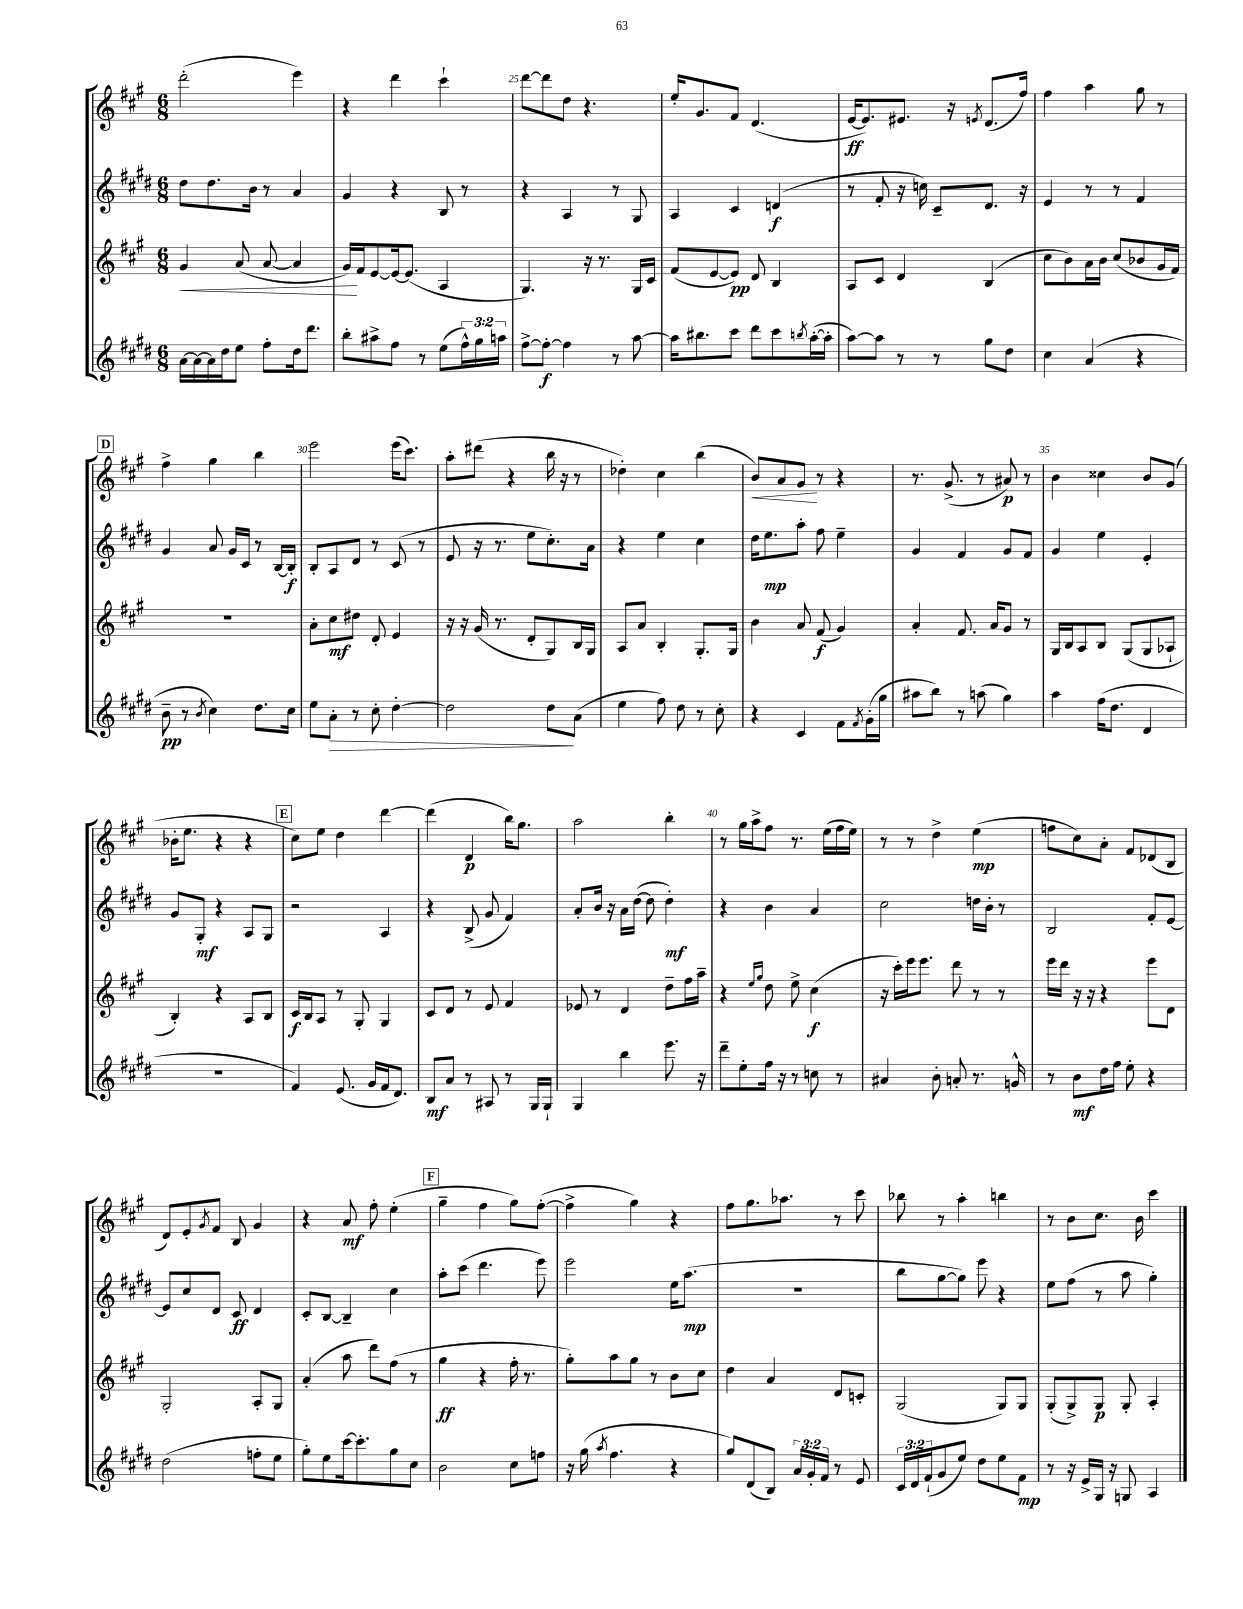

**kern	**dynam	**kern	**dynam	**kern	**dynam	**kern	**dynam
*part4	*part4	*part3	*part3	*part2	*part2	*part1	*part1
*staff4	*staff4	*staff3	*staff3	*staff2	*staff2	*staff1	*staff1
*clefG2	*	*clefG2	*	*clefG2	*	*clefG2	*
*k[f#c#g#d#]	*	*k[f#c#g#]	*	*k[f#c#g#d#]	*	*k[f#c#g#]	*
*M6/8	*	*M6/8	*	*M6/8	*	*M6/8	*
=23	=23	=23	=23	=23	=23	=23	=23
!	!	!	!LO:HP:b	!	!	!	!
[16a\LL	.	4g#/	<	8dd#\L	.	(2ddd'\	.
16a\_	.	.	.	.	.	.	.
16a\]	.	.	.	8.dd#\	.	.	.
16dd#\J	.	.	.	.	.	.	.
8ee\J	.	(8a/	.	.	.	.	.
.	.	.	.	16b\Jk	.	.	.
8ff#'\L	.	[8a/	.	8r	.	.	.
16dd#\k	.	4a/]	.	4a/	.	4eee\)	.
8.ddd#\J	.	.	.	.	.	.	.
=24	=24	=24	=24	=24	=24	=24	=24
8bb'\L	.	16g#/LL)	.	4g#/	.	4r	.
.	.	16f#/J	[	.	.	.	.
8aa#X^\	.	[8e/	.	.	.	.	.
8ff#\J	.	16e/k_	.	4r	.	4ddd\	.
.	.	(8.e/J]	.	.	.	.	.
8r	.	.	.	.	.	.	.
(8ee\L	.	4A/	.	8B/	.	4ccc#`\	.
24ff#^^\L)	.	.	.	8r	.	.	.
24gg#\	.	.	.	.	.	.	.
24aan\JJ	.	.	.	.	.	.	.
=25	=25	=25	=25	=25	=25	=25	=25
[8ff#^\L	.	4.G#/)	.	4r	.	[8ddd\L	.
8ff#'\J_	f	.	.	.	.	8ddd\]	.
4ff#\]	.	.	.	4A/	.	8dd\J	.
.	.	16r	.	.	.	4.r	.
.	.	8.r	.	.	.	.	.
8r	.	.	.	8r	.	.	.
[8aa\	.	16G#/LL	.	8G#/	.	.	.
.	.	16c#/JJ	.	.	.	.	.
=26	=26	=26	=26	=26	=26	=26	=26
16aa\KL]	.	(8f#/L	.	4A/	.	16ee'/KL	.
8.bb#X\	.	.	.	.	.	8.g#/	.
.	.	[8e/	.	.	.	.	.
8ccc#\J	.	8e/J])	pp	4c#/	.	8f#/J	.
8ddd#\L	.	8d/	.	.	.	(4.d/	.
8ccc#\	.	4B/	.	(4dn/	f	.	.
8qbbn/	.	.	.	.	.	.	.
([16aa'\L	.	.	.	.	.	.	.
16aa'\JJ]	.	.	.	.	.	.	.
=27	=27	=27	=27	=27	=27	=27	=27
[8aa\L)	.	8A/L	.	8r	.	[16e/KL	ff
.	.	.	.	.	.	8.e/])	.
8aa\J]	.	8c#/J	.	8f#'/	.	.	.
8r	.	4d/	.	16r	.	8.e#X/J	.
.	.	.	.	16ccn\)	.	.	.
8r	.	.	.	8c#~/L	.	.	.
.	.	.	.	.	.	16r	.
.	.	.	.	.	.	8qen/	.
8gg#\L	.	(4B/	.	8.d#/J	.	(8.d/L	.
8dd#\J	.	.	.	.	.	.	.
.	.	.	.	16r	.	16ff#/Jk)	.
=28	=28	=28	=28	=28	=28	=28	=28
4cc#\	.	8cc#\L	.	4e/	.	4ff#\	.
.	.	8b\)	.	.	.	.	.
(4a/	.	16a\L	.	8r	.	4aa\	.
.	.	16b\JJ	.	.	.	.	.
.	.	(8cc#/L	.	8r	.	.	.
4r	.	8b-X/	.	4f#/	.	8gg#\	.
.	.	16g#/L	.	.	.	8r	.
.	.	16f#/JJ)	.	.	.	.	.
!!LO:LB:g=z
!!LO:REH:place=s1:t=D
=29	=29	=29	=29	=29	=29	=29	=29
8b~\	pp	2.r	.	4g#/	.	4ff#^\	.
8r	.	.	.	.	.	.	.
8qb/	.	.	.	.	.	.	.
4cc#\)	.	.	.	8a/	.	4gg#\	.
.	.	.	.	16g#/LL	.	.	.
.	.	.	.	16c#/JJ	.	.	.
8.dd#\L	.	.	.	8r	.	4bb\	.
.	.	.	.	[16B/LL	.	.	.
16cc#\Jk	.	.	.	16B'/JJ]	f	.	.
=30	=30	=30	=30	=30	=30	=30	=30
8ee\L	.	8a'\L	.	8B'/L	.	2eee\	.
!	!LO:HP:b	!	!	!	!	!	!
8a'\J	>	8cc#\	mf	8A/	.	.	.
8r	.	8dd#X\J	.	8d#/J	.	.	.
8cc#'\	.	8d'/	.	8r	.	.	.
[4dd#'\	.	4e/	.	(8c#/	.	(16eee\KL	.
.	.	.	.	.	.	8.ccc#\J)	.
.	.	.	.	8r	.	.	.
=31	=31	=31	=31	=31	=31	=31	=31
2dd#\]	.	16r	.	8e/	.	8aa'\L	.
.	.	16r	.	.	.	.	.
.	.	(16g#/	.	16r	.	(8ddd#X\J	.
.	.	8.r	.	8.r	.	.	.
.	.	.	.	.	.	4r	.
.	.	8d'/L	.	8ee\L	.	.	.
8dd#\L	.	8G#/)	.	8.cc#'\)	.	16bb\	.
.	.	.	.	.	.	16r	.
(8a\J	]	16B/L	.	.	.	8r	.
.	.	16G#/JJ	.	16a\Jk	.	.	.
=32	=32	=32	=32	=32	=32	=32	=32
4ee\	.	8A/L	.	4r	.	4dd-X'\)	.
.	.	8a/J	.	.	.	.	.
8ff#\)	.	4B'/	.	4ee\	.	4cc#\	.
8dd#\	.	.	.	.	.	.	.
8r	.	8.G#'/L	.	4cc#\	.	(4bb\	.
8cc#'\	.	.	.	.	.	.	.
.	.	16G#/Jk	.	.	.	.	.
=33	=33	=33	=33	=33	=33	=33	=33
!	!	!	!	!	!	!	!LO:HP:b
4r	.	4b\	.	16dd#\KL	.	8b/L)	<
.	.	.	.	8.ee\	mp	.	.
.	.	.	.	.	.	8a/	.
4c#/	.	8a/	.	8aa'\J	.	8g#/J	.
.	.	(8f#/	f	8ff#\	.	8r	[
8f#\L	.	4g#/)	.	4ee~\	.	4r	.
8qf#/	.	.	.	.	.	.	.
(16g#'\L	.	.	.	.	.	.	.
16gg#\JJ	.	.	.	.	.	.	.
=34	=34	=34	=34	=34	=34	=34	=34
8aa#X\L	.	4a'/	.	4g#/	.	8.r	.
8bb\J)	.	.	.	.	.	.	.
.	.	.	.	.	.	(8.g#^/	.
8r	.	8.f#/	.	4f#/	.	.	.
(8aan\	.	.	.	.	.	8r	.
.	.	16a/KL	.	.	.	.	.
4gg#\)	.	8g#/J	.	8g#/L	.	8a#X/)	p
.	.	8r	.	8f#/J	.	8r	.
=35	=35	=35	=35	=35	=35	=35	=35
4aa\	.	16G#/LL	.	4g#/	.	4b\	.
.	.	16B/J	.	.	.	.	.
.	.	8A/	.	.	.	.	.
(16ff#\KL	.	8B/J	.	4ee\	.	4cc##X\	.
8.dd#\J	.	.	.	.	.	.	.
.	.	(8G#/L	.	.	.	.	.
4d#/	.	8G#/	.	4e'/	.	8b/L	.
.	.	8A-X`/J	.	.	.	(8g#/J	.
!!LO:LB:g=z
=36	=36	=36	=36	=36	=36	=36	=36
2.r	.	4B'/)	.	8g#/L	.	16b-X'\KL	.
.	.	.	.	.	.	8.ee\J	.
.	.	.	.	8G#'/J	mf	.	.
.	.	4r	.	4r	.	4r	.
.	.	8A/L	.	8A/L	.	4r	.
.	.	8B/J	.	8G#/J	.	.	.
!!LO:REH:place=s1:t=E
=37	=37	=37	=37	=37	=37	=37	=37
4f#/)	.	16c#/LL	f	2r	.	8cc#\L)	.
.	.	16B/J	.	.	.	.	.
.	.	8A/J	.	.	.	8ee\J	.
(8.e/	.	8r	.	.	.	4dd\	.
.	.	8G#'/	.	.	.	.	.
16g#/LL	.	.	.	.	.	.	.
16f#/J	.	4G#/	.	4A/	.	[4ddd\	.
8.d#/J)	.	.	.	.	.	.	.
=38	=38	=38	=38	=38	=38	=38	=38
8B/L	mf	8c#/L	.	4r	.	(4ddd\]	.
8a/J	.	8d/J	.	.	.	.	.
8r	.	8r	.	(8B^/	.	4d/	p
8A#X/	.	8e/	.	8g#/	.	.	.
8r	.	4f#/	.	4f#/)	.	16bb\KL)	.
.	.	.	.	.	.	8.gg#\J	.
16G#/LL	.	.	.	.	.	.	.
16G#`/JJ	.	.	.	.	.	.	.
=39	=39	=39	=39	=39	=39	=39	=39
4G#/	.	8e-X/	.	8a'/L	.	2aa\	.
.	.	8r	.	16b/Jk	.	.	.
.	.	.	.	16r	.	.	.
4bb\	.	4d/	.	16a\LL	.	.	.
.	.	.	.	([16dd#\JJ	.	.	.
.	.	.	.	8dd#\]	.	.	.
8.eee\	.	8dd~\L	.	4dd#'\)	mf	4bb'\	.
.	.	16ff#\L	.	.	.	.	.
16r	.	16aa~\JJ	.	.	.	.	.
=40	=40	=40	=40	=40	=40	=40	=40
8ddd#~\L	.	4r	.	4r	.	8r	.
8ee'\	.	.	.	.	.	16gg#\LL	.
.	.	.	.	.	.	16aa^\J	.
.	.	16qqee/LL	.	.	.	.	.
.	.	16qqgg#/JJ	.	.	.	.	.
16ff#\Jk	.	8dd\	.	4b\	.	8ff#\J	.
16r	.	.	.	.	.	.	.
8r	.	8ee^\	.	.	.	8.r	.
8ccn\	.	(4cc#\	f	4a/	.	.	.
.	.	.	.	.	.	(16ee\LL	.
8r	.	.	.	.	.	16ff#\	.
.	.	.	.	.	.	16ee\JJ)	.
=41	=41	=41	=41	=41	=41	=41	=41
4a#X/	.	16r	.	2cc#\	.	8r	.
.	.	16ccc#'\LL)	.	.	.	.	.
.	.	16eee\J	.	.	.	8r	.
.	.	8.eee\J	.	.	.	.	.
8b'\	.	.	.	.	.	4dd^\	.
8an'/	.	8ddd\	.	.	.	.	.
8.r	.	8r	.	16ddn\LL	.	(4ee\	mp
.	.	.	.	16b'\JJ	.	.	.
.	.	8r	.	8r	.	.	.
16gn^^/	.	.	.	.	.	.	.
=42	=42	=42	=42	=42	=42	=42	=42
8r	.	16eee\LL	.	2B/	.	8ffn\L	.
.	.	16ddd\JJ	.	.	.	.	.
8b\L	mf	16r	.	.	.	8cc#\)	.
.	.	16r	.	.	.	.	.
16dd#\L	.	4r	.	.	.	8a'\J	.
16ff#\JJ	.	.	.	.	.	.	.
8ee'\	.	.	.	.	.	8f#/L	.
4r	.	8eee\L	.	8f#'/L	.	(8d-X/	.
.	.	8d\J	.	[8e/J	.	8B/J	.
!!LO:LB:g=z
=43	=43	=43	=43	=43	=43	=43	=43
(2dd#\	.	2G#'/	.	8e/L]	.	8d/L)	.
.	.	.	.	8cc#/	.	8e'/	.
.	.	.	.	.	.	8qg#/	.
.	.	.	.	8d#/J	.	8f#/J	.
.	.	.	.	8c#/	ff	8B/	.
8ffn'\L	.	8A'/L	.	4d#/	.	4g#/	.
8ee\J	.	8G#/J	.	.	.	.	.
=44	=44	=44	=44	=44	=44	=44	=44
8gg#'\L)	.	(4a'/	.	8c#'/L	.	4r	.
8ee\	.	.	.	[8B/J	.	.	.
[16ccc#\k	.	8aa\	.	4B~/]	.	8a/	mf
8.ccc#'\]	.	.	.	.	.	.	.
.	.	8ddd\L)	.	.	.	8ff#'\	.
8gg#\	.	(8ff#\J	.	4cc#\	.	(4ee'\	.
8cc#\J	.	8r	.	.	.	.	.
!!LO:REH:place=s1:t=F
=45	=45	=45	=45	=45	=45	=45	=45
2b\	.	4gg#\	ff	8aa'\L	.	4gg#~\	.
.	.	.	.	(8ccc#\J	.	.	.
.	.	4r	.	4.ddd#\	.	4ff#\	.
8cc#\L	.	16ff#'\	.	.	.	8gg#\L)	.
.	.	8.r	.	.	.	.	.
8ffn\J	.	.	.	8eee\)	.	([8ff#'\J	.
=46	=46	=46	=46	=46	=46	=46	=46
16r	.	8gg#'\L)	.	2eee\	.	4ff#^\]	.
(16gg#\	.	.	.	.	.	.	.
8qaa/	.	.	.	.	.	.	.
4.ff#\	.	8aa\	.	.	.	.	.
.	.	8gg#\J	.	.	.	4gg#\)	.
.	.	8r	.	.	.	.	.
4r	.	8b\L	.	16ee\KL	.	4r	.
.	.	.	.	(8.aa\J	mp	.	.
.	.	8cc#\J	.	.	.	.	.
=47	=47	=47	=47	=47	=47	=47	=47
8gg#/L)	.	4dd\	.	2.r	.	8ff#\L	.
(8d#/	.	.	.	.	.	8.gg#\	.
8B/J)	.	4a/	.	.	.	.	.
.	.	.	.	.	.	8.aa-X\J	.
24a/LL	.	.	.	.	.	.	.
24g#'/	.	.	.	.	.	.	.
24f#/JJ	.	.	.	.	.	.	.
8r	.	8d/L	.	.	.	8r	.
8e/	.	8cn'/J	.	.	.	8ccc#\	.
=48	=48	=48	=48	=48	=48	=48	=48
24c#/LL	.	(2G#/	.	8bb\L	.	8bb-X\	.
24d#/	.	.	.	.	.	.	.
(24f#`/J	.	.	.	.	.	.	.
8g#/	.	.	.	[8gg#\	.	8r	.
8ee/J)	.	.	.	8gg#\J])	.	4aa'\	.
8dd#\L	.	.	.	8eee\	.	.	.
8ee\	.	8G#/L)	.	4r	.	4bbn\	.
8f#\J	mp	8G#/J	.	.	.	.	.
=49	=49	=49	=49	=49	=49	=49	=49
8r	.	(8G#'/L	.	8ee\L	.	8r	.
16r	.	8G#^/)	.	(8ff#\J	.	8b\L	.
16e^/LL	.	.	.	.	.	.	.
16G#/JJ	.	8G#/J	p	8r	.	8.cc#\J	.
16r	.	.	.	.	.	.	.
8Gn/	.	8G#'/	.	8aa\	.	.	.
.	.	.	.	.	.	16b\	.
4A/	.	4A'/	.	4gg#'\)	.	4ccc#\	.
==	==	==	==	==	==	==	==
*-	*-	*-	*-	*-	*-	*-	*-
